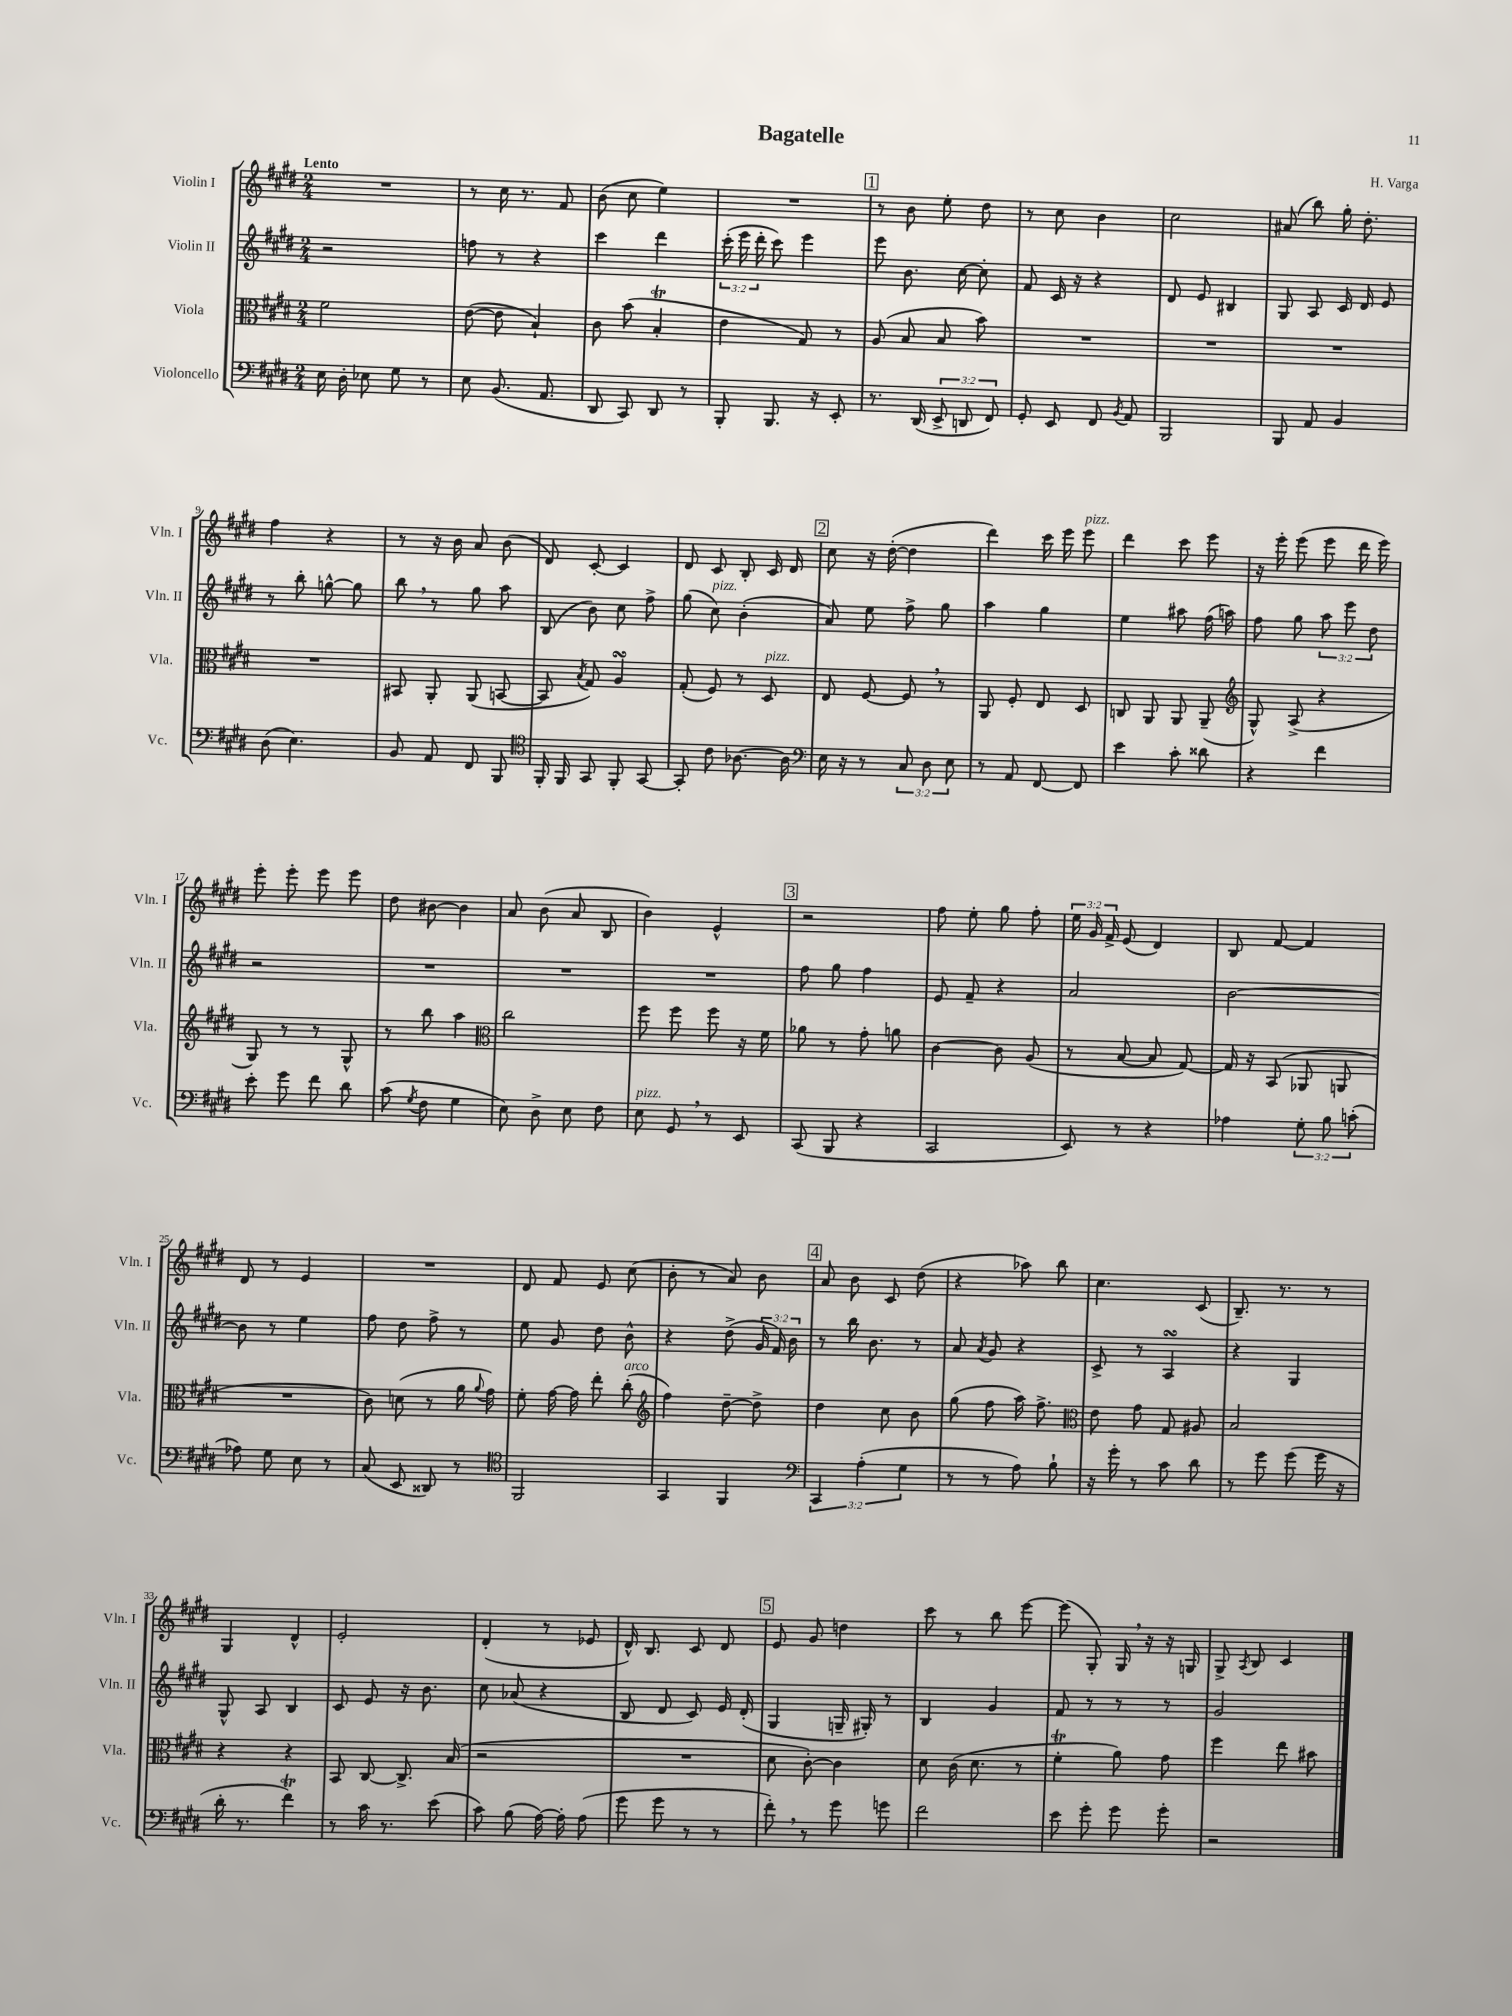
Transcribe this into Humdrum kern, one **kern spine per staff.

**kern	**kern	**kern	**kern
*staff4	*staff3	*staff2	*staff1
*clefF4	*clefC3	*clefG2	*clefG2
*k[f#c#g#d#]	*k[f#c#g#d#]	*k[f#c#g#d#]	*k[f#c#g#d#]
*M2/4	*M2/4	*M2/4	*M2/4
16E	2f#	2r	2r
16D#'	.	.	.
8E-	.	.	.
8G#	.	.	.
8r	.	.	.
=	=	=	=
8E	([8e	8ff	8r
(8.BB	8e]	8r	16cc#
.	.	.	8.r
.	4B`)	4r	.
8.AA	.	.	.
.	.	.	8f#
=	=	=	=
8DD#	8c#	4ccc#	(8b
8CC#)	(8b	.	8cc#
8DD#	4B'	4ddd#	4ee)
8r	.	.	.
=	=	=	=
8BBB'	4e	(24ccc#'	2r
.	.	24eee	.
.	.	24ddd#'	.
8.BBB	.	8ccc#)	.
.	8G#)	4eee	.
16r	.	.	.
8EE'	8r	.	.
=	=	=	=
8.r	(8A	8eee	8r
.	8B	8.b	8b
(16DD#	.	.	.
12EE^	8B	.	8ee'
.	.	[16cc#	.
12DD	.	.	.
.	8b)	8cc#']	8dd#
12FF#)	.	.	.
=	=	=	=
8GG#'	2r	8f#	8r
8EE	.	16c#	8cc#
.	.	16r	.
8FF#	.	4r	4b
8qBB	.	.	.
8AA	.	.	.
=	=	=	=
2BBB	2r	8d#	2cc#
.	.	8e	.
.	.	4B#	.
=	=	=	=
8BBB	2r	8G#	(8a#
8AA	.	8A	8bb)
4BB	.	16c#	16gg#'
.	.	16d#	8.dd#'
.	.	8e	.
=	=	=	=
(8D#	2r	8r	4ff#
4.E)	.	8bb'	.
.	.	[8gg^^	4r
.	.	8gg]	.
=	=	=	=
8BB	8BB#	8bb	8r
8AA	8AA'	8r	16r
.	.	.	16b
8FF#	(8AA	8gg#	8a
8BBB	[8BB	8aa	(8b
=	=	=	=
*clefC4	*	*	*
16FF#'	8BB]	(8B	8d#)
16FF#	.	.	.
.	8qB	.	.
8GG#	8G#)	8b)	[8c#'
8FF#'	4A	8cc#	4c#]
[8GG#	.	8ff#^	.
=	=	=	=
8GG#']	(8G#'	(8gg#	8d#
8c#	8F#)	8cc#)	8c#
[8.A-	8r	(4b'	8B'
.	8D#	.	16c#
16A-]	.	.	16d#
=	=	=	=
*clefF4	*	*	*
16E	8E	8a)	8cc#
16r	.	.	.
8r	[8F#	8ee	16r
.	.	.	([16dd#'
12C#	8F#]	8ff#^	4dd#]
12D#	.	.	.
.	8r	8gg#	.
12E	.	.	.
=	=	=	=
8r	8AA	4aa	4ddd#)
8AA	8F#'	.	.
[8FF#	8E	4gg#	16ccc#
.	.	.	16eee
8FF#]	8D#	.	8eee
=	=	=	=
4e	8C	4ee	4ddd#
.	8AA	.	.
8c#'	8AA	8aa#	8ccc#
8d##	(8AA~	(16ff#	8eee
.	.	16aa)	.
=	=	=	=
*	*clefG2	*	*
4r	8G#^^)	8ff#	16r
.	.	.	16eee'
.	(8A^	8gg#	(8eee
4f#	4r	12aa	8eee
.	.	12eee	.
.	.	.	16ddd#
.	.	12dd#	.
.	.	.	16eee)
=	=	=	=
8e'	8G#)	2r	8eee'
8g#	8r	.	8eee'
8f#	8r	.	8eee
8d#	8G#^^	.	8eee
=	=	=	=
(8c#	8r	2r	8dd#
8qG#	.	.	.
8F#	8bb	.	[8b#
4G#	4aa	.	4b#]
=	=	=	=
*	*clefC3	*	*
8E)	2cc#	2r	8a
8D#^	.	.	(8b
8E	.	.	8a
8F#	.	.	8B
=	=	=	=
8E	8ff#	2r	4b)
8GG#	8ff#	.	.
8r	8ff#	.	4e^^
8EE	16r	.	.
.	16f#	.	.
=	=	=	=
(8CC#	8a-	8ff#	2r
8BBB	8r	8gg#	.
4r	8g#'	4ff#	.
.	8a	.	.
=	=	=	=
2CC#	[4c#	8e	8ff#
.	.	8f#~	8ee'
.	8c#]	4r	8gg#
.	(8A	.	8ff#'
=	=	=	=
8EE)	8r	2a	24ee
.	.	.	24g#
.	.	.	24f#^
8r	[8B	.	(8e
4r	8B]	.	4d#)
.	[8G#)	.	.
=	=	=	=
4A-	16G#]	[2b	8B
.	16r	.	.
.	(8BB	.	[8f#
12G#'	8AA-	.	4f#]
12B	.	.	.
.	8AA	.	.
(12c'	.	.	.
=	=	=	=
8A-)	2r	8b]	8d#
8G#	.	8r	8r
8E	.	4ee	4e
8r	.	.	.
=	=	=	=
(8C#	8c#)	8ff#	2r
8EE	(8d	8dd#	.
8DD##)	8r	8ff#^	.
8r	16a	8r	.
.	8qqa	.	.
.	16g#)	.	.
=	=	=	=
*clefC4	*	*	*
2FF#	8f#'	8ee	8d#
.	[16g#	8g#	8f#
.	16g#]	.	.
.	8ee'	8dd#	8e
.	(8cc#'	8b^^	(8cc#
=	=	=	=
*	*clefG2	*	*
4GG#	4ff#)	4r	8b'
.	.	.	8r
4FF#	[8dd#~	(8dd#^	8a)
.	8dd#^]	24g#	8b
.	.	24f#)	.
.	.	24b	.
=	=	=	=
*clefF4	*	*	*
6CC#	4dd#	8r	8a
.	.	16bb	8b
(6A'	.	.	.
.	.	8.b	.
.	8cc#	.	8c#
6G#	.	.	.
.	8b	8r	(8dd#
=	=	=	=
8r	(8gg#	8a	4r
.	.	8qa	.
8r	8ff#	8g#	.
8A)	16aa)	4r	8aa-)
.	8.ff#^	.	.
8B`	.	.	8bb
=	=	=	=
*	*clefC3	*	*
16r	8e	8c#^	4.cc#
16g#'	.	.	.
8r	8g#	8r	.
8c#	8G#	4A	.
8d#	8A#	.	(8c#
=	=	=	=
8r	2B	4r	8.B~)
8g#	.	.	.
.	.	.	8.r
(8g#	.	4G#	.
16g#	.	.	8r
16r	.	.	.
=	=	=	=
16d#'	4r	8G#^^	4G#
8.r	.	.	.
.	.	8A	.
4f#)	4r	4B	4d#^^
=	=	=	=
8r	8BB	8c#	2e'
16c#	[8C#	8e	.
8.r	.	.	.
.	8.C#^]	16r	.
.	.	8.b	.
(8e	.	.	.
.	(16B	.	.
=	=	=	=
8c#)	2r	8cc#	(4d#'
(8B	.	(8a-	.
[16A)	.	4r	8r
16A']	.	.	.
(8A	.	.	8e-
=	=	=	=
8g#	2r	8B	16d#^^)
.	.	.	8.B
8g#	.	8d#	.
8r	.	8c#)	8c#
8r	.	16e	8d#
.	.	(16d#'	.
=	=	=	=
8f#')	8d#	4G#	8e
8r	[8c#')	.	8g#
8g#	4c#]	16G~	4dd
.	.	16G#')	.
8g	.	8r	.
=	=	=	=
2f#	8d#	4B	8ccc#
.	(16c#	.	8r
.	8.d#	.	.
.	.	4g#	8bb
.	8r	.	[8eee
=	=	=	=
8e	4f#'	8f#	(8eee]
8g#'	.	8r	8G#')
8g#	8a)	8r	16G#
.	.	.	16r
8g#'	8g#	8r	16r
.	.	.	16G
=	=	=	=
2r	4ff#	2g#	8G#^
.	.	.	8qA
.	.	.	8B
.	8ee	.	4c#
.	8b#	.	.
==	==	==	==
*-	*-	*-	*-
